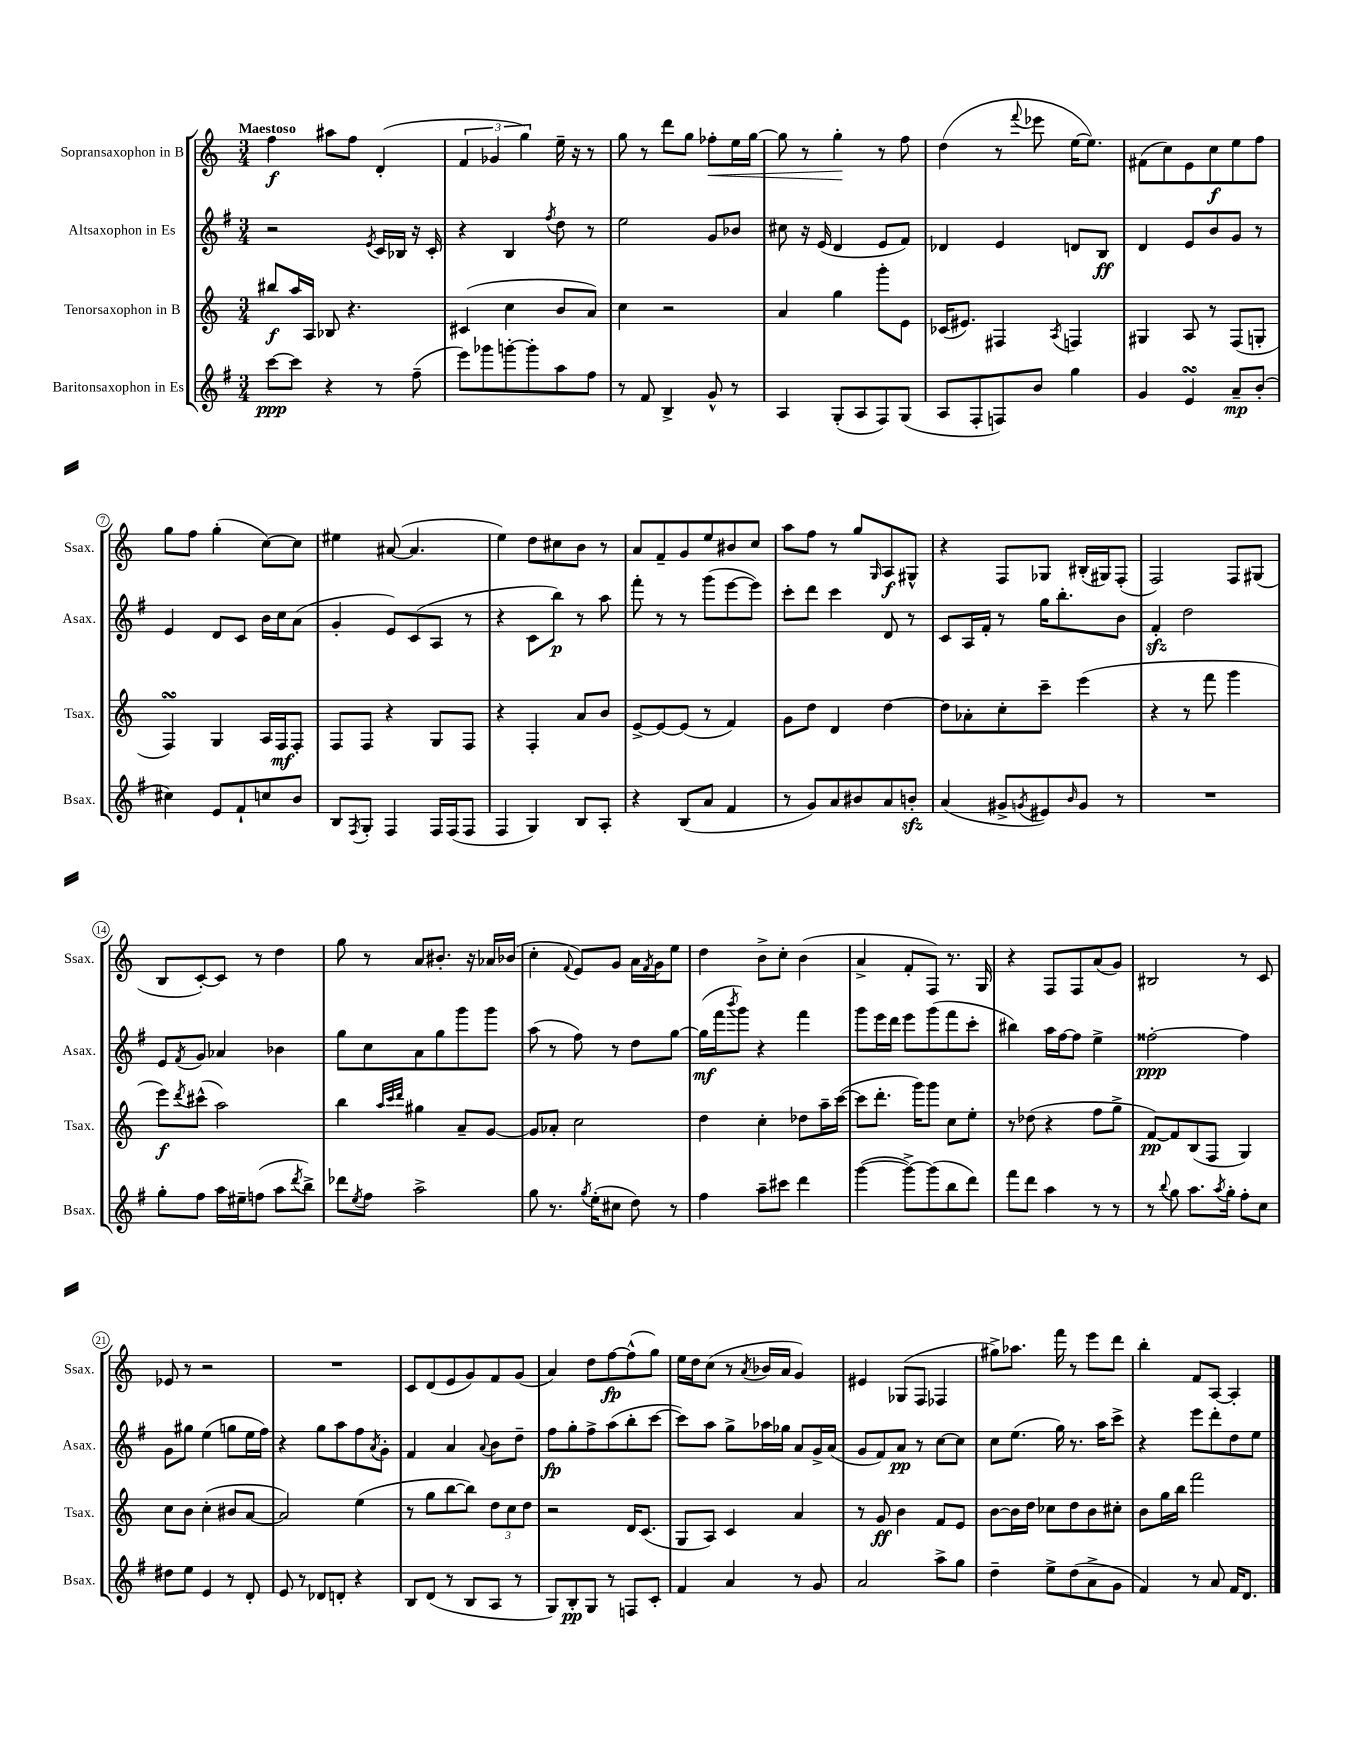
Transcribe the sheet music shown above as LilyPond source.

<<
\new StaffGroup <<
\new Staff = "s0" \with { instrumentName = "Sopransaxophon in B" shortInstrumentName = "Ssax." } {
    \clef treble \key c \major \numericTimeSignature \time 3/4 \tempo "Maestoso"
    f''4\f ais''8 f''8 d'4-.( |
    \tuplet 3/2 { f'4 ges'4 g''4) } e''16-- r16 r8 |
    g''8 r8 d'''8 g''8 fes''8-.\< e''16 g''16~ |
    g''8 r8 g''4-.\! r8 f''8 |
    d''4( r8 \appoggiatura { f'''8 } ees'''8 e''16~ e''8.) |
    fis'8( c''8) e'8 c''8\f e''8 f''8 |
    g''8 f''8 g''4-.( c''8~) c''8 |
    eis''4 ais'8~( ais'4. |
    e''4) d''8 cis''8 b'8 r8 |
    a'8 f'8-- g'8 e''8 bis'8 c''8 |
    a''8 f''8 r8 g''8 \grace { g16 } a8\f gis8-^ |
    r4 f8 ges8 bis16-.( gis16) f8-.( |
    f2) f8 gis8( |
    b8 c'8~-.) c'8 r8 d''4 |
    g''8 r8 a'8 bis'8.-. r16 aes'16 bes'16( |
    c''4-. \appoggiatura { f'8 } e'8) g'8 a'16 \acciaccatura { f'8 } g'16 e''8 |
    d''4 b'8-> c''8-. b'4( |
    a'4-> f'8-. f8) r8. g16 |
    r4 f8 f8 a'8( g'8) |
    bis2 r8 c'8 |
    ees'8 r8 r2 |
    R2. |
    c'8 d'8( e'8 g'8) f'8 g'8( |
    a'4) d''8 f''8~\fp f''8-^( g''8) |
    e''16 d''16 c''8( r8 \acciaccatura { a'8 } bes'16 a'16 g'4) |
    eis'4 ges8( f8 fes4 |
    gis''8->) aes''8. f'''16 r8 e'''8 d'''8 |
    b''4-. f'8 a8~ a4-. \bar "|." |
}
\new Staff = "s1" \with { instrumentName = "Altsaxophon in Es" shortInstrumentName = "Asax." } {
    \clef treble \key g \major \numericTimeSignature \time 3/4
    r2 \acciaccatura { e'8 } c'16 bes16 r16 c'16-. |
    r4 b4 \acciaccatura { fis''8 } d''8 r8 |
    e''2 g'8 bes'8 |
    cis''8 r16 e'16( d'4 e'8 fis'8) |
    des'4 e'4 d'8 b8\ff |
    d'4 e'8 b'8 g'8 r8 |
    e'4 d'8 c'8 b'16 c''16 a'8( |
    g'4-. e'8) c'8( a8 r8 |
    r4 c'8 b''8\p) r8 a''8 |
    fis'''8-. r8 r8 g'''8( e'''8~ e'''8) |
    c'''8-. d'''8 c'''4 d'8 r8 |
    c'8 a16 fis'16-. r8 g''16 b''8.-. b'8 |
    fis'4-.\sfz d''2 |
    e'8 \acciaccatura { fis'8 } g'8 aes'4 bes'4 |
    g''8 c''8 a'8 g''8 g'''8 g'''8 |
    a''8( r8 fis''8) r8 d''8 g''8~ |
    g''16\mf( fis'''16 \acciaccatura { b'''8 } g'''8) r4 fis'''4 |
    g'''8 e'''16 d'''16 e'''8 g'''8( fis'''8 c'''8-. |
    bis''4) a''16 fis''16~ fis''8 e''4-> |
    fisis''2~-.\ppp fisis''4 |
    g'8 gis''8 e''4( g''8 e''16 fis''16) |
    r4 g''8 a''8 fis''8 \acciaccatura { a'8 } g'8-. |
    fis'4 a'4 \appoggiatura { a'8 } b'8 d''8-- |
    fis''8\fp g''8-. fis''8-> a''8( b''8-. c'''8~ |
    c'''8) a''8 g''8-> aes''16 ges''16 a'8 g'16-> a'16( |
    g'8 fis'8) a'8\pp r8 c''8~ c''8 |
    c''8 e''8.( g''16) r8. a''16 c'''8-> |
    r4 e'''8 d'''8-. d''8 e''8 \bar "|." |
}
\new Staff = "s2" \with { instrumentName = "Tenorsaxophon in B" shortInstrumentName = "Tsax." } {
    \clef treble \key c \major \numericTimeSignature \time 3/4
    bis''8\f a''16 a16 bes8 r4. |
    cis'4( c''4 b'8 a'8) |
    c''4 r2 |
    a'4 g''4 g'''8-. e'8 |
    ces'16( eis'8.) fis4 \acciaccatura { a8 } f4 |
    gis4 a8 r8 f8( g8-. |
    f4\turn) g4 a16 f16\mf f8-. |
    f8 f8 r4 g8 f8 |
    r4 f4-. a'8 b'8 |
    e'8~-> e'8~ e'8( r8 f'4) |
    g'8 d''8 d'4 d''4~ |
    d''8 aes'8-. c''8-. c'''8-- e'''4( |
    r4 r8 f'''8 g'''4 |
    e'''8\f) \acciaccatura { d'''8 } cis'''8-^( a''2) |
    b''4 \grace { a''32 c'''32 d'''32 } gis''4 a'8-- g'8~ |
    g'8 aes'8-. c''2 |
    d''4 c''4-. des''8 a''16-- c'''16~( |
    c'''8 d'''8.-. g'''16) g'''8 c''8 e''8-. |
    r8 des''8( r4 f''8 g''8-> |
    f'8~\pp) f'8 b8( f8 g4) |
    c''8 b'8 c''4-.( bis'8 a'8~ |
    a'2) e''4( |
    r8 g''8 b''8~ b''8) \tuplet 3/2 { d''8 c''8 d''8 } |
    r2 d'16 c'8.( |
    g8 a8) c'4 a'4 |
    r8 g'8\ff b'4 f'8 e'8 |
    b'8~ b'16 d''16 ces''8 d''8 b'8 cis''8-. |
    b'8 g''16 b''16 f'''2 \bar "|." |
}
\new Staff = "s3" \with { instrumentName = "Baritonsaxophon in Es" shortInstrumentName = "Bsax." } {
    \clef treble \key g \major \numericTimeSignature \time 3/4
    c'''8~\ppp c'''8 r4 r8 fis''8--( |
    e'''8) ges'''8 g'''8~-. g'''8-. a''8 fis''8 |
    r8 fis'8 b4-> g'8-^ r8 |
    a4 g8-.( a8 fis8) g8( |
    a8 fis8-. f8) b'8 g''4 |
    g'4 e'4\turn a'8--\mp b'8-.( |
    cis''4) e'8 fis'8-! c''8 b'8 |
    b8 \acciaccatura { fis8 } g8-. fis4 fis16 fis16( fis8 |
    fis4 g4) b8 a8-. |
    r4 b8( a'8 fis'4 |
    r8 g'8) a'8 bis'8 a'8 b'8-.\sfz |
    a'4( gis'8-> \acciaccatura { g'8 } eis'8) \grace { b'16 } g'8 r8 |
    R2. |
    g''8-. fis''8 a''16 eis''16-- f''8( a''8 \acciaccatura { d'''8 } b''8->) |
    des'''8 \acciaccatura { e''8 } fis''8 a''2-> |
    g''8 r8. \acciaccatura { g''8 } e''16-.( cis''8 d''8) r8 |
    fis''4 a''8-- cis'''8 d'''4 |
    g'''4~( g'''8~->) g'''8( b''8 d'''8) |
    fis'''8 d'''8 a''4 r8 r8 |
    r8 \appoggiatura { b''8 } g''8 a''8. \acciaccatura { a''8 } g''16-. fis''8-. c''8 |
    dis''8 e''8 e'4 r8 d'8-. |
    e'8 r8 des'8 d'8-. r4 |
    b8 d'8( r8 b8 a8 r8 |
    g8) b8-.\pp g8 r8 f8 c'8-. |
    fis'4 a'4 r8 g'8 |
    a'2 a''8-> g''8 |
    d''4-- e''8-> d''8( a'8-> g'8 |
    fis'4) r8 a'8 fis'16 d'8. \bar "|." |
}
>>
>>
\layout { \context { \Score \override BarNumber.stencil = #(make-stencil-circler 0.1 0.3 ly:text-interface::print) } }
